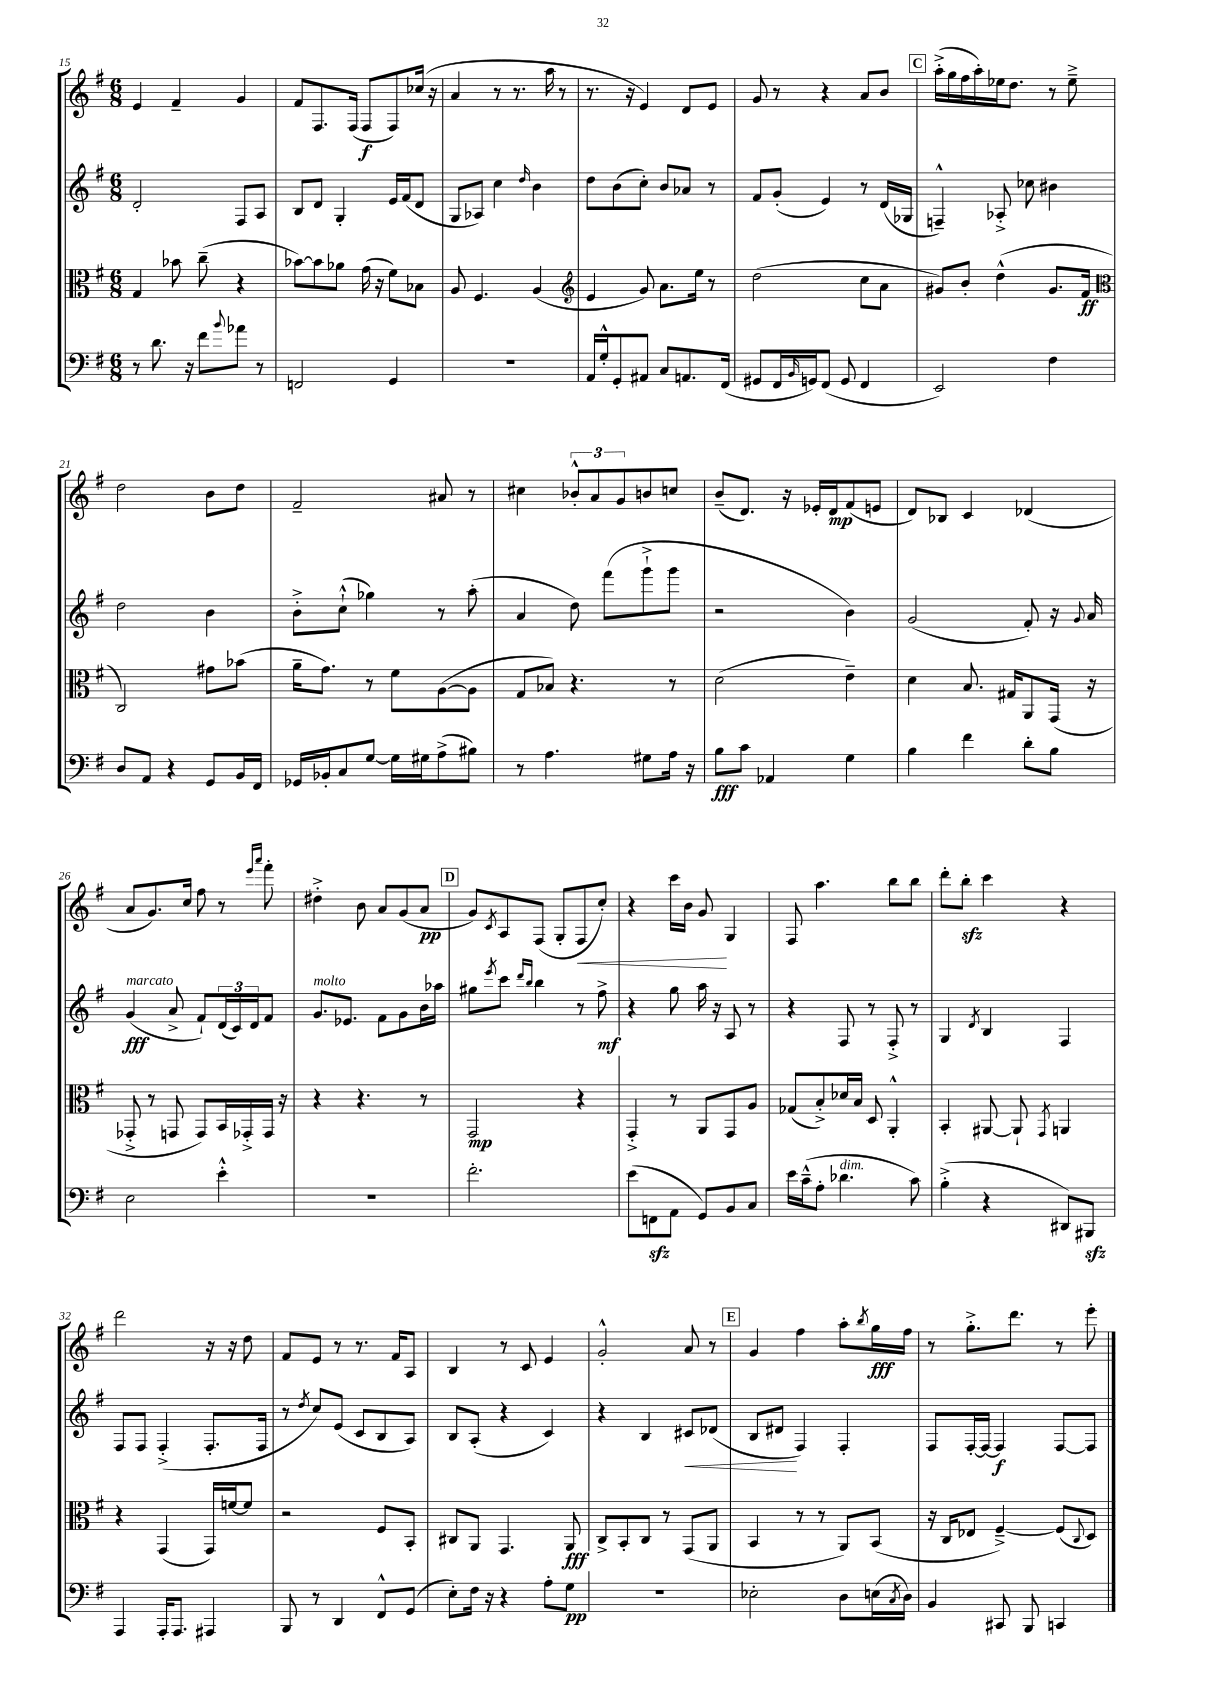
<<
\new StaffGroup <<
\new Staff = "s0" {
    \clef treble \key g \major \numericTimeSignature \time 6/8
    e'4 fis'4-- g'4 |
    fis'8 fis8. fis16( fis8\f fis8) ces''16( r16 |
    a'4 r8 r8. a''16 r8 |
    r8. r16 e'4) d'8 e'8 |
    g'8 r8 r4 a'8 b'8 |
    \mark \markup { \box "C" } a''16-.->( g''16 fis''16 a''16-.) ees''16 d''8. r8 ees''8---> |
    d''2 b'8 d''8 |
    fis'2-- ais'8 r8 |
    cis''4 \tuplet 3/2 { bes'8-.-^ a'8 g'8 } b'8 c''8 |
    b'8--( d'8.) r16 ees'16-. d'16\mp fis'8( e'8 |
    d'8) bes8 c'4 des'4( |
    a'8 g'8.) c''16 fis''8 r8 \grace { e'''16 a'''16 } fis'''8-. |
    dis''4-.-> b'8 a'8 g'8( a'8\pp |
    \mark \markup { \box "D" } g'8) \acciaccatura { c'8 } a8 fis8( g8-. fis8\< c''8-.) |
    r4 c'''16 b'16 g'8\! g4 |
    fis8 a''4. b''8 b''8 |
    d'''8-. b''8-.\sfz c'''4 r4 |
    d'''2 r16 r16 d''8 |
    fis'8 e'8 r8 r8. fis'16 a8 |
    b4 r8 c'8 e'4 |
    g'2-.-^ a'8 r8 |
    \mark \markup { \box "E" } g'4 fis''4 a''8-. \acciaccatura { b''8 } g''16\fff fis''16 |
    r8 g''8.-.-> d'''8. r8 e'''8-. \bar "|." |
}
\new Staff = "s1" {
    \clef treble \key g \major \numericTimeSignature \time 6/8
    d'2-. fis8 a8 |
    b8 d'8 g4-. e'16 fis'16( d'8 |
    g8 aes8) c''4 \grace { d''16 } b'4 |
    d''8 b'8( c''8-.) b'8 aes'8 r8 |
    fis'8 g'8-.( e'4) r8 d'16( ges16 |
    \mark \markup { \box "C" } f4---^) aes8-.-> ces''8 bis'4 |
    d''2 b'4 |
    b'8-.-> c''8-!-^( ges''4) r8 a''8-.( |
    a'4 d''8) fis'''8( g'''8-!-> g'''8 |
    r2 b'4) |
    g'2( fis'8-.) r16 \appoggiatura { g'8 } a'16 |
    g'4\fff^\markup { \italic "marcato" }( a'8-> fis'8-!) \tuplet 3/2 { d'16( c'16) d'16 } fis'8 |
    g'8.^\markup { \italic "molto" } ees'8. fis'8 g'8 b'16 aes''16 |
    \mark \markup { \box "D" } gis''8 \acciaccatura { e'''8 } c'''8 \grace { d'''16 b''16 } b''4 r8 fis''8->\mf |
    r4 g''8 a''16 r16 a8 r8 |
    r4 fis8 r8 fis8-.-> r8 |
    g4 \acciaccatura { d'8 } b4 fis4 |
    fis8 fis8 fis4-.->( fis8.-. fis16 |
    r8 \acciaccatura { d''8 } c''8) e'8( c'8 b8 a8) |
    b8 a8-.( r4 c'4) |
    r4 b4 cis'8\< des'8( |
    \mark \markup { \box "E" } b8 dis'8\! fis4) fis4-. |
    fis8 fis16~-. fis16~ fis4\f fis8~ fis8 \bar "|." |
}
\new Staff = "s2" {
    \clef alto \key g \major \numericTimeSignature \time 6/8
    g4 bes'8 c''8--( r4 |
    bes'8~) bes'8 aes'8 g'16( r16 fis'8) bes8 |
    a8 fis4. a4( |
    \clef treble e'4 g'8) a'8. e''16 r8 |
    d''2( c''8 a'8 |
    \mark \markup { \box "C" } gis'8) b'8-. d''4-^( gis'8. fis'16\ff |
    \clef alto c2) gis'8 bes'8( |
    a'16-- g'8.) r8 fis'8 a8~( a8 |
    g8 bes8) r4. r8 |
    d'2( e'4--) |
    d'4 b8. gis16 a,8 g,16( r16 |
    ges,8-.-> r8 g,8 g,8) b,16 ges,16-.-> ges,16 r16 |
    r4 r4. r8 |
    \mark \markup { \box "D" } g,2\mp r4 |
    g,4-.-> r8 a,8 g,8 a8 |
    ges8( b8-.->) des'16 b16 d8 a,4-.-^ |
    b,4-. ais,8~ ais,8-! \acciaccatura { g,8 } a,4 |
    r4 g,4( g,16) f'16~ f'8 |
    r2 fis8 b,8-. |
    cis8 a,8 g,4. a,8\fff |
    c8-> b,8-. c8 r8 g,8( a,8 |
    \mark \markup { \box "E" } b,4 r8 r8 a,8) b,8( |
    r16 c16 ees8 fis4~--->) fis8( \appoggiatura { c8 } d8) \bar "|." |
}
\new Staff = "s3" {
    \clef bass \key g \major \numericTimeSignature \time 6/8
    r8 d'8. r16 fis'8 \appoggiatura { b'8 } aes'8 r8 |
    f,2 g,4 |
    R2. |
    a,16 g16-.-^ g,8-. ais,8 c8 a,8. fis,16( |
    gis,8 fis,16 \grace { b,16 } g,16) fis,8( g,8 fis,4 |
    \mark \markup { \box "C" } e,2) fis4 |
    d8 a,8 r4 g,8 b,16 fis,16 |
    ges,16 bes,16-. c8 g8~ g16 gis16 a8->( bis8) |
    r8 a4. gis8 a16 r16 |
    b8\fff c'8 aes,4 g4 |
    b4 fis'4 d'8-. b8 |
    e2 e'4-.-^ |
    R2. |
    \mark \markup { \box "D" } fis'2.-. |
    e'8( f,8\sfz a,8 g,8) b,8 c8 |
    e'16 c'16---^( a8-. des'4.^\markup { \italic "dim." } c'8) |
    b4-.->( r4 dis,8) bis,,8\sfz |
    a,,4 a,,16-. a,,8. ais,,4 |
    b,,8 r8 d,4 fis,8-^ g,8( |
    e8-.) fis16 r16 r4 a8-. g8\pp |
    R2. |
    \mark \markup { \box "E" } ees2-. d8 e16( \acciaccatura { c8 } d16) |
    b,4 cis,8 b,,8 c,4 \bar "|." |
}
>>
>>
\layout { \context { \Score currentBarNumber = #15 } }
